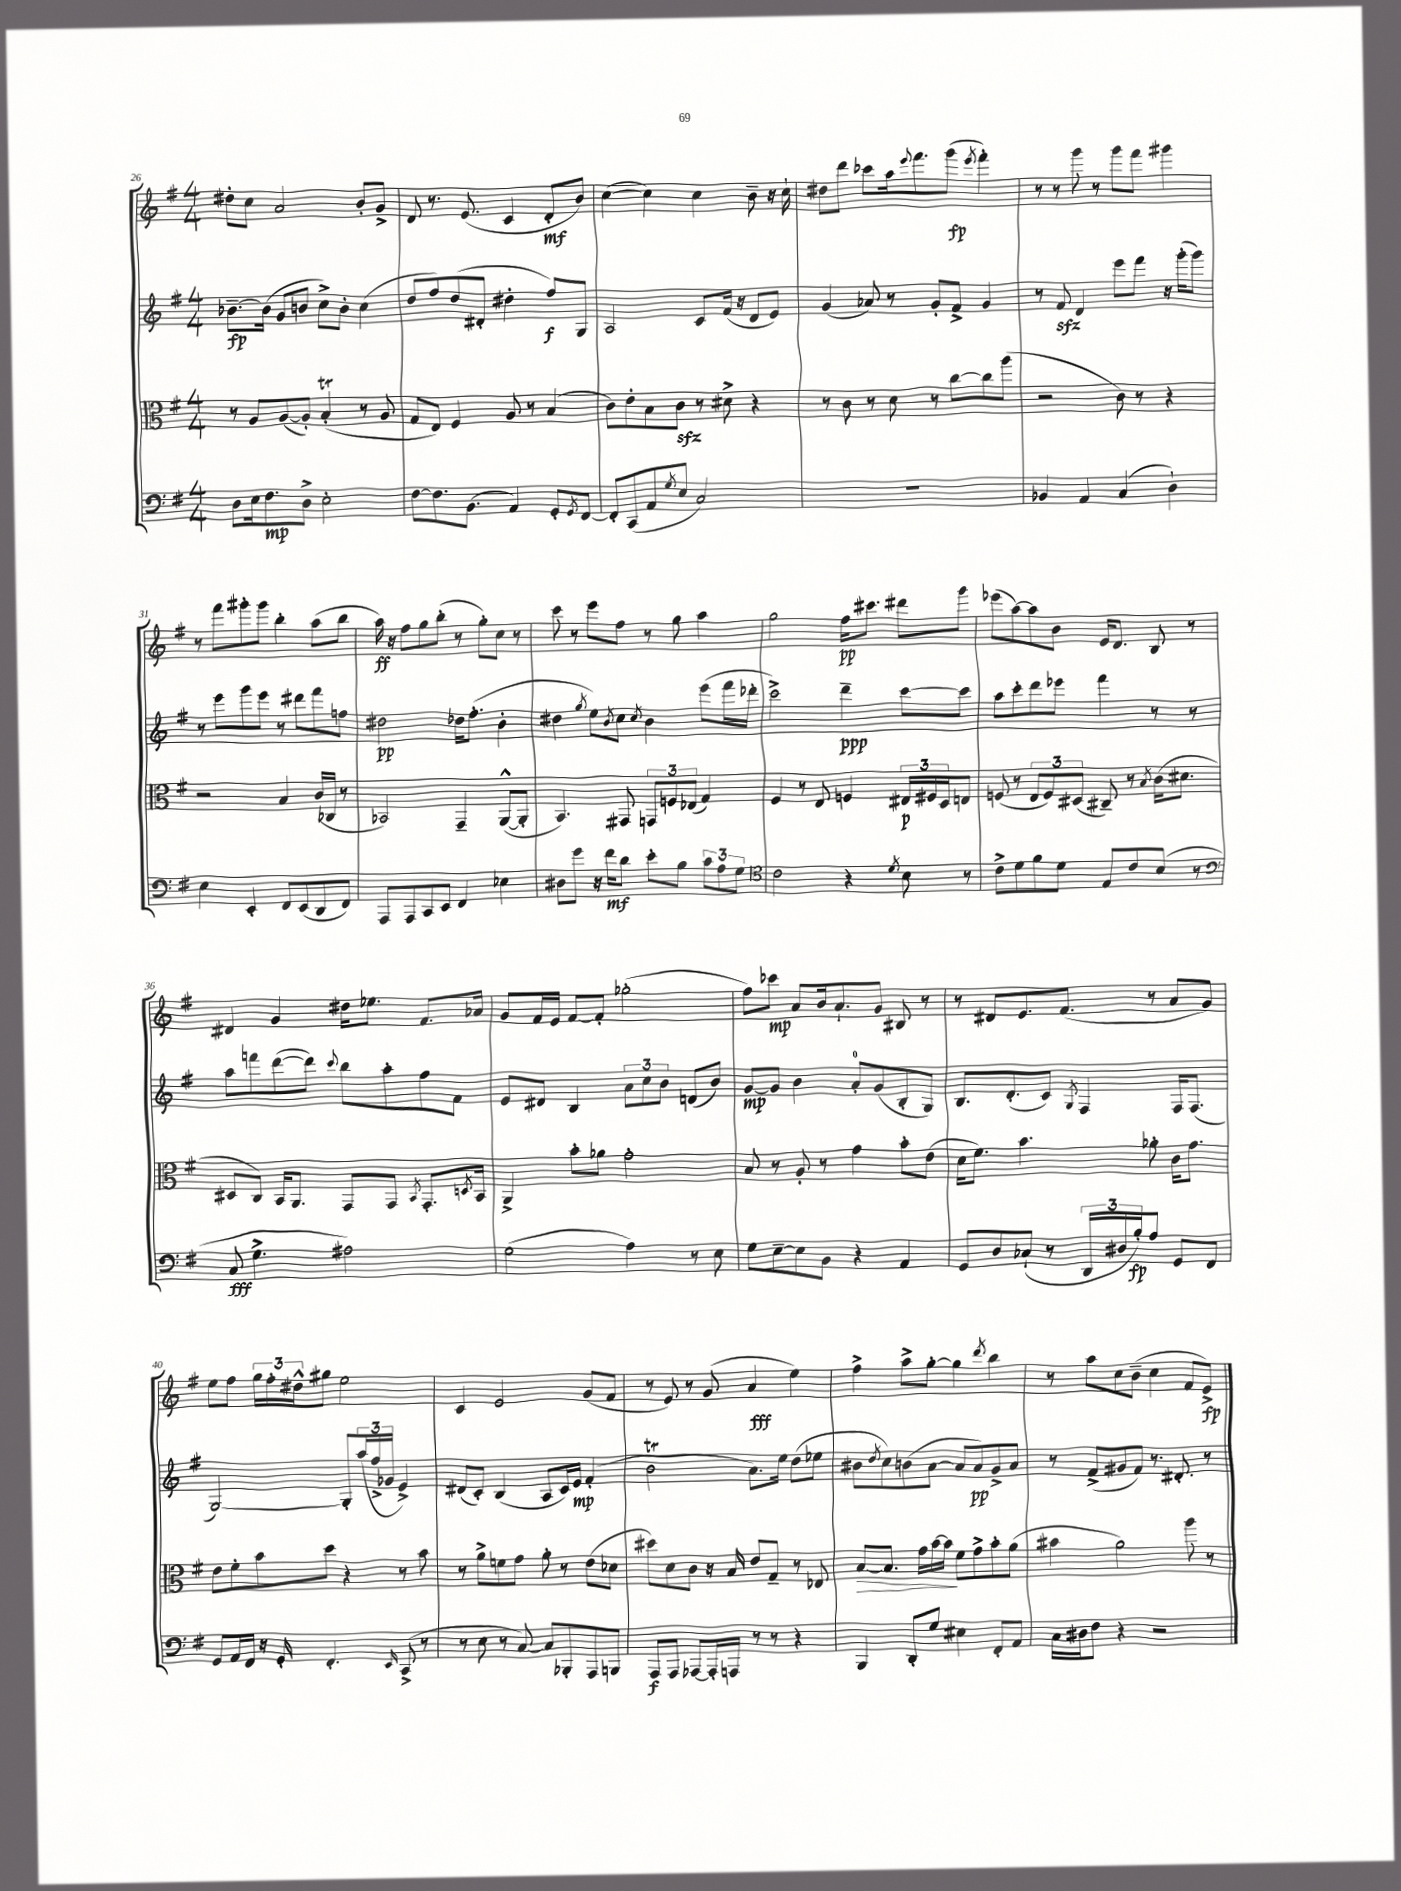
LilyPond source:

<<
\new StaffGroup <<
\new Staff = "s0" {
    \clef treble \key g \major \numericTimeSignature \time 4/4
    dis''8-. c''8 a'2 b'8-. g'8-> |
    d'8 r8. e'8.( c'4 d'8-.\mf b'8) |
    c''4~( c''4) c''4 b'8-- r16 c''16-! |
    dis''8 d'''8 ces'''8 a''16 \appoggiatura { e'''8 } fis'''8. g'''8\fp( \acciaccatura { e'''8 } fis'''4-.) |
    r8 r8 g'''8 r8 g'''8 fis'''8 gis'''4 |
    r8 fis'''8 gis'''8-. gis'''8 b''4-. a''8( b''8 |
    a''16\ff) r16 fis''8 g''8 b''8-.( r8 g''8-.) c''8 r8 |
    c'''8 r8 e'''8 fis''8 r8 g''8 a''4 |
    g''2 fis''16\pp cis'''8. dis'''8 g'''8 |
    ees'''8( a''8~) a''8 b'8 e'16 d'8. b8 r8 |
    dis'4 g'4 dis''16 ees''8. fis'8. aes'16 |
    g'8 fis'16 e'16 fis'8~ fis'8-. ges''2-.( |
    fis''8) ces'''8\mp a'8 b'16 a'8.-! g'8 bis8 r8 |
    r8 dis'8 e'8. fis'8.( r8 a'8 g'8) |
    e''8 fis''8 \tuplet 3/2 { g''16 fis''16-. dis''16-^ } gis''8 e''2 |
    c'4 e'2 g'8( fis'8 |
    r8 e'8) r8 g'8( a'4\fff e''4) |
    fis''4-> a''8-> g''8~-. g''4 \acciaccatura { d'''8 } b''4 |
    r8 a''8 c''8 b'8--( c''4 fis'8 e'8->\fp) \bar "|." |
}
\new Staff = "s1" {
    \clef treble \key g \major \numericTimeSignature \time 4/4
    bes'8.~--\fp bes'16( g'8 b'8 c''8->) b'8-. c''4( |
    d''8 fis''8) d''8( dis'8-. dis''4-. fis''8\f) g8 |
    a2 c'8 fis'16( r16 d'8 e'8) |
    g'4( aes'8) r8 g'8-. fis'8-> g'4 |
    r8 fis'8\sfz d'4 e'''8 fis'''8 r16 g'''16-.( g'''8) |
    r8 e'''8 g'''8 e'''8 r8 dis'''8 fis'''8 f''8 |
    dis''2\pp des''16 fis''8.-.( b'4-. |
    dis''4 \acciaccatura { g''8 } e''8) \acciaccatura { b'8 } c''8 \acciaccatura { c''8 } b'4 e'''8( fis'''16 des'''16-. |
    c'''2->) d'''4--\ppp c'''8~ c'''8 |
    a''8 c'''8-. d'''8 ees'''8 fis'''4 r8 r8 |
    a''8 f'''8 d'''8~( d'''8) \appoggiatura { c'''8 } b''8 a''8-. fis''8 fis'8 |
    e'8 dis'8 b4 \tuplet 3/2 { a'8 c''8 b'8 } d'8( b'8) |
    g'8~\mp g'8 b'4 a'8-0-. g'8( b8-. g8) |
    b8. d'8.-.( c'8) \acciaccatura { g8 } fis4 fis16 fis8.( |
    g2~) g8-. \tuplet 3/2 { a''16( fis''16-> ges'16 } e'4->) |
    dis'8( c'8-.) b4( a8 c'16) e'16\mp fis'4-.( |
    b'2\trill a'8.) e''16 d''8( ees''8 |
    bis'8 \acciaccatura { d''8 } c''8) b'8( a'8~ a'8 a'8\pp) g'8-> a'8 |
    r8 fis'8->( gis'8 fis'8) r8. dis'8.-. r8 \bar "|." |
}
\new Staff = "s2" {
    \clef alto \key g \major \numericTimeSignature \time 4/4
    r8 a8 a8~( a8-.) b4-.\trill( r8 a8 |
    g8 e8) fis4 a8 r8 b4( |
    c'8) e'8-. b8 c'8\sfz r8 dis'8-> r4 |
    r8 c'8 r8 d'8 r8 c''8~ c''8 a''8( |
    r2 c'8) r8 r4 |
    r2 b4 c'16( ces16 r8 |
    bes,2) g,4-- a,8~-^( a,8-. |
    b,4.) gis,8 \tuplet 3/2 { g,8 f8 ees8( } g4) |
    fis4 r8 e8 f4 \tuplet 3/2 { eis16\p fis16 d16 } e8 |
    f8( r8 \tuplet 3/2 { e8 f8) dis8( } cis8--) r8 \acciaccatura { b8 } c'16( dis'8. |
    dis8 c8) b,16 a,8. g,8 g,8 \acciaccatura { b,8 } g,8.-. \acciaccatura { d8 } b,16 |
    a,4-> b'8-. aes'8 g'2-. |
    b8 r8 a8-. r8 g'4 b'8-. e'8( |
    d'16 fis'8.) b'4. aes'8-. c'16 g'8. |
    e'8 fis'8-. b'8 d''8 r4 r8 b'8 |
    r8 a'8-> f'8 g'8 a'8-. r8 e'8( des'8 |
    dis''8) d'8 c'8 r16 b16 e'8 g8-- r8 ees8 |
    b8~\> b8. g'16 b'16~ b'16\! fis'8 g'8-> b'8-. a'8( |
    bis'4 a'2) a''8 r8 \bar "|." |
}
\new Staff = "s3" {
    \clef bass \key g \major \numericTimeSignature \time 4/4
    d8 e16 fis8.\mp d8-> e2-. |
    fis8~ fis8. b,8.( a,4) g,8-. \acciaccatura { g,8 } fis,8~ |
    fis,8-. c,8( a,8 \acciaccatura { g8 } e8 c2) |
    R1 |
    bes,4 a,4 c4( d4-!) |
    e4 e,4-. fis,8 e,8( d,8 fis,8) |
    a,,8 a,,8 c,8 e,8 fis,4 ees4 |
    dis8 g'8 r16 fis'16\mf d'8 e'8-. b8 \tuplet 3/2 { c'8 a8 g8 } |
    \clef tenor c'2 r4 \acciaccatura { d'8 } b8 r8 |
    c'8-> d'8 fis'8 d'8 e8 c'8 b8( r8 |
    \clef bass c8\fff g4.-> ais2) |
    g2( a4) r8 e8 |
    g8 e8~-- e8 b,8 r4 a,4 |
    g,8 d8 ces8-!( r8 \tuplet 3/2 { d,16 dis16 b16-.\fp) } a8 g,8 fis,8 |
    g,8 a,16 fis,16 r16 g,16-. fis,4.-. \grace { e,16 } c,8->( r8 |
    r8 e8 r8 c8~) c8 bes,,8-. a,,8 b,,8 |
    a,,8\f a,,8 aes,,8~ aes,,16-. a,,16 r8 r8 r4 |
    b,,4 d,8-. g8 eis4 fis,8-. a,8 |
    c16 dis16 fis8 r4 r2 \bar "|." |
}
>>
>>
\layout { \context { \Score currentBarNumber = #26 } }
